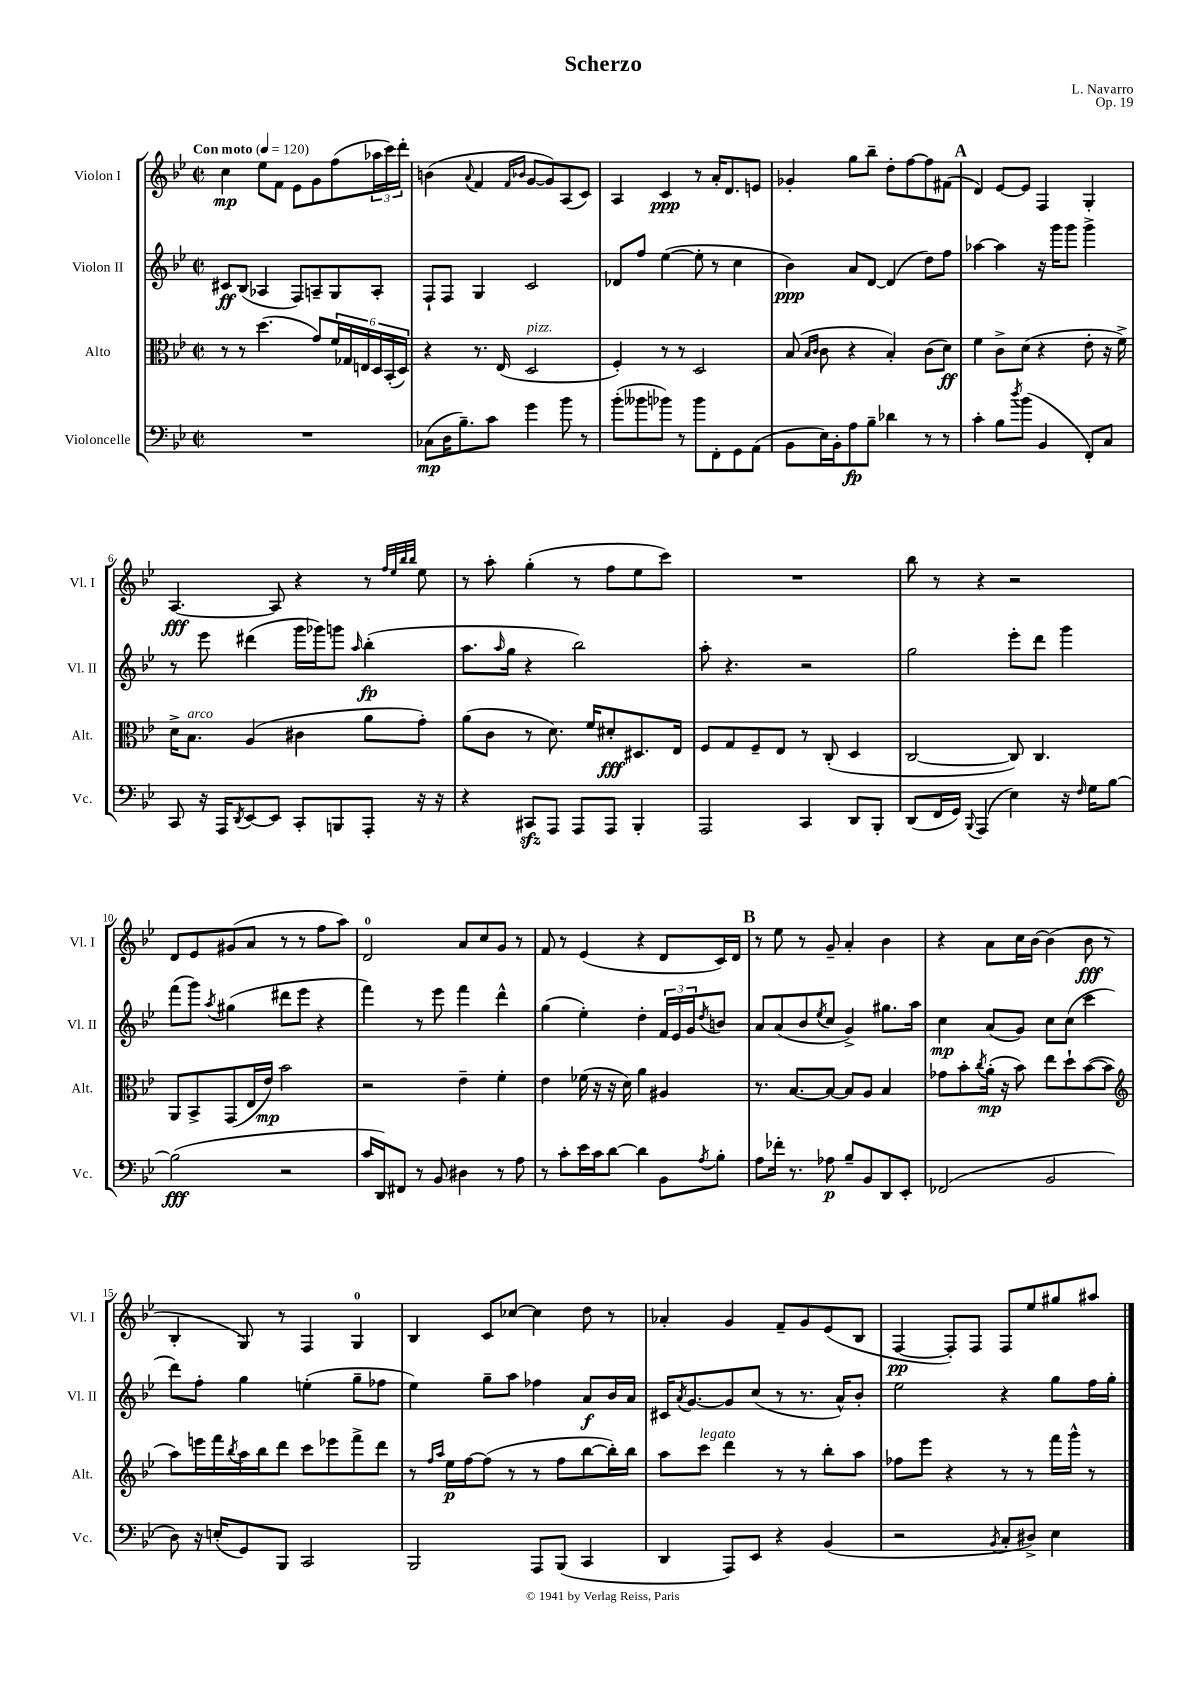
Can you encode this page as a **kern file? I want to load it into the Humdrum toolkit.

**kern	**dynam	**kern	**dynam	**kern	**dynam	**kern	**dynam
*part4	*part4	*part3	*part3	*part2	*part2	*part1	*part1
*staff4	*staff4	*staff3	*staff3	*staff2	*staff2	*staff1	*staff1
*I"Violoncelle	*	*I"Alto	*	*I"Violon II	*	*I"Violon I	*
*I'Vc.	*	*I'Alt.	*	*I'Vl. II	*	*I'Vl. I	*
*clefF4	*	*clefC3	*	*clefG2	*	*clefG2	*
*k[b-e-]	*	*k[b-e-]	*	*k[b-e-]	*	*k[b-e-]	*
*M2/2	*	*M2/2	*	*M2/2	*	*M2/2	*
*met(c|)	*	*met(c|)	*	*met(c|)	*	*met(c|)	*
*MM120	*	*MM120	*	*MM120	*	*MM120	*
=1	=1	=1	=1	=1	=1	=1	=1
!	!	!	!	!	!	!LO:TX:a:B:t=Con moto	!
1r	.	8r	.	8c#X/L	ff	4cc\	mp
.	.	8r	.	(8B-/J	.	.	.
.	.	(4.dd\	.	4A-X/	.	8ee-\L	.
.	.	.	.	.	.	8f\J	.
.	.	.	.	8F/L)	.	8e-\L	.
.	.	8g/L)	.	8An~/	.	8g\	.
.	.	24f/L	.	8G/	.	(8ff\	.
.	.	24G-X/	.	.	.	.	.
.	.	24En/	.	.	.	.	.
.	.	24D/	.	8A'/J	.	24aa-X\L	.
.	.	(24BB-'/	.	.	.	24ccc\)	.
.	.	24D/JJ)	.	.	.	24ddd'\JJ	.
=2	=2	=2	=2	=2	=2	=2	=2
(8C-X\L	mp	4r	.	8F`/L	.	(4bn\	.
16D\K	.	.	.	8F/J	.	.	.
8.B-~\)	.	.	.	.	.	.	.
.	.	.	.	.	.	8qqa/	.
.	.	8.r	.	4G/	.	4f/	.
8c\J	.	.	.	.	.	.	.
.	.	(16E-/	.	.	.	.	.
.	.	.	.	.	.	16qqf/LL	.
.	.	.	.	.	.	16qqb-X/JJ	.
!	!	!LO:TX:a:i:t=pizz.	!	!	!	!	!
4g\	.	2D/	.	2c/	.	[8g/L	.
.	.	.	.	.	.	8g/])	.
8b-\	.	.	.	.	.	(8A/	.
8r	.	.	.	.	.	8c/J)	.
=3	=3	=3	=3	=3	=3	=3	=3
(8b-'\L	.	4F'/)	.	8d-X/L	.	4A/	.
8b--X\	.	.	.	8ff/J	.	.	.
8b-X\J)	.	8r	.	([4ee-\	.	4c/	ppp
8r	.	8r	.	.	.	.	.
8b-\L	.	2D/	.	8ee-'\]	.	8r	.
8FF'\	.	.	.	8r	.	16a'/KL	.
.	.	.	.	.	.	8.d/	.
8GG\	.	.	.	4cc\	.	.	.
(8AA\J	.	.	.	.	.	8en/J	.
=4	=4	=4	=4	=4	=4	=4	=4
8BB-\L	.	(8B-/	.	4b-\)	ppp	4g-X'/	.
.	.	16qqB-/LL	.	.	.	.	.
.	.	16qqc/JJ	.	.	.	.	.
16E-\L)	.	8c\	.	.	.	.	.
16BB-'\J	.	.	.	.	.	.	.
8A\	fp	4r	.	8a/L	.	8gg\L	.
8B-~\J	.	.	.	[8d/J	.	8bb-~\J	.
4d-X\	.	4B-'/)	.	(4d/]	.	8dd'\L	.
.	.	.	.	.	.	[8ff\	.
8r	.	(8c\L	.	8dd\L)	.	8ff\]	.
8r	.	8d\J)	ff	8ff\J	.	(8f#X\J	.
!!LO:REH:place=s1:t=A
=5	=5	=5	=5	=5	=5	=5	=5
4c'\	.	4f\	.	[4aa-X\	.	4d/)	.
8B-\L	.	8c^\L	.	4aa-\]	.	[8e-/L	.
8qdd/	.	.	.	.	.	.	.
(8b-\J	.	(8d\J	.	.	.	8e-/J]	.
4BB-/	.	4r	.	16r	.	4F/	.
.	.	.	.	16ggg\KL	.	.	.
.	.	.	.	8ggg\J	.	.	.
8FF'/L)	.	8e-'\	.	4ggg^\	.	4G'/	.
8C/J	.	16r	.	.	.	.	.
.	.	16f^\)	.	.	.	.	.
!!LO:LB:g=z
=6	=6	=6	=6	=6	=6	=6	=6
8CC/	.	16d^\KL	.	8r	.	[4.A/	fff
!	!	!LO:TX:a:i:t=arco	!	!	!	!	!
.	.	8.B-\J	.	.	.	.	.
16r	.	.	.	8eee-\	.	.	.
16AAA/KL	.	.	.	.	.	.	.
8qDD/	.	.	.	.	.	.	.
[8EE-/	.	(4A/	.	(4ddd#X\	.	.	.
8EE-/J]	.	.	.	.	.	8A/]	.
8CC'/L	.	4c#X\	.	16ggg\LL	.	4r	.
.	.	.	.	16ggg-X\J)	.	.	.
8BBBn/	.	.	.	8gggn\J	.	.	.
.	.	.	.	16qqaa/	.	.	.
8AAA'/J	.	8a\L	.	(4bb-'\	fp	8r	.
.	.	.	.	.	.	32qqff/LLL	.
.	.	.	.	.	.	32qqee-/	.
.	.	.	.	.	.	32qqbb-/	.
.	.	.	.	.	.	32qqbb-/JJJ	.
16r	.	8g'\J)	.	.	.	8ee-\	.
16r	.	.	.	.	.	.	.
=7	=7	=7	=7	=7	=7	=7	=7
4r	.	(8a\L	.	8.aa\L	.	8r	.
.	.	8c\J	.	.	.	8aa'\	.
.	.	.	.	16qqaa/	.	.	.
.	.	.	.	16gg\Jk	.	.	.
8CC#Xzz/L	.	8r	.	4r	.	(4gg'\	.
8AAA/J	.	8.d\)	.	.	.	.	.
8AAA/L	.	.	.	2bb-\)	.	8r	.
.	.	16f/KL	.	.	.	.	.
8AAA/J	.	8d#X'/	fff	.	.	8ff\L	.
4BBB-'/	.	8.D#X/	.	.	.	8ee-\	.
.	.	.	.	.	.	8ccc\J)	.
.	.	16E-/Jk	.	.	.	.	.
=8	=8	=8	=8	=8	=8	=8	=8
2AAA/	.	8F/L	.	8aa'\	.	1r	.
.	.	8G/	.	4.r	.	.	.
.	.	8F~/	.	.	.	.	.
.	.	8E-/J	.	.	.	.	.
4CC/	.	8r	.	2r	.	.	.
.	.	(8C'/	.	.	.	.	.
8DD/L	.	4D/	.	.	.	.	.
8BBB-'/J	.	.	.	.	.	.	.
=9	=9	=9	=9	=9	=9	=9	=9
(8DD/L	.	[2C/	.	2gg\	.	8bb-\	.
16FF/L	.	.	.	.	.	8r	.
16GG/JJ)	.	.	.	.	.	.	.
8qqBBB-/	.	.	.	.	.	.	.
(4AAA/	.	.	.	.	.	4r	.
4E-\)	.	8C/])	.	8eee-'\L	.	2r	.
.	.	4.C/	.	8ddd\J	.	.	.
16r	.	.	.	4ggg\	.	.	.
16qqF/	.	.	.	.	.	.	.
16G\KL	.	.	.	.	.	.	.
[8B-\J	.	.	.	.	.	.	.
!!LO:LB:g=z
=10	=10	=10	=10	=10	=10	=10	=10
(2B-\]	fff	8AA/L	.	(8fff\L	.	8d/L	.
.	.	8BB-^/	.	8ggg\J)	.	8e-/	.
.	.	.	.	8qaa/	.	.	.
.	.	(8GG/	.	(4gg#X\	.	(8g#X/	.
.	.	16E-/L	.	.	.	8a/J	.
.	.	16e-/JJ)	mp	.	.	.	.
2r	.	2b-\	.	8ddd#X\L	.	8r	.
.	.	.	.	8eee-\J	.	8r	.
.	.	.	.	4r	.	8ff\L	.
.	.	.	.	.	.	8aa\J)	.
=11	=11	=11	=11	=11	=11	=11	=11
16c/LL	.	2r	.	4fff\)	.	2d/	.
16DD/J)	.	.	.	.	.	.	.
8FF#X/J	.	.	.	.	.	.	.
8r	.	.	.	8r	.	.	.
8BB-/	.	.	.	8eee-\	.	.	.
4D#X\	.	4e-~\	.	4fff\	.	8a/L	.
.	.	.	.	.	.	8cc/	.
8r	.	4f'\	.	4ddd^^\	.	8g/J	.
8A\	.	.	.	.	.	8r	.
=12	=12	=12	=12	=12	=12	=12	=12
8r	.	4e-\	.	(4gg\	.	8f/	.
8c'\L	.	.	.	.	.	8r	.
16e-\L	.	(16f-X\	.	4ee-'\)	.	(4e-/	.
16c\J	.	16r	.	.	.	.	.
[8d\J	.	16r	.	.	.	.	.
.	.	16d\)	.	.	.	.	.
4d\]	.	4a\	.	4dd'\	.	4r	.
8BB-\L	.	4A#X/	.	24f/LL	.	8d/L	.
.	.	.	.	24e-/	.	.	.
.	.	.	.	24g/J	.	.	.
8qA/	.	.	.	8qdd/	.	.	.
8B-'\J	.	.	.	8bn/J	.	16c/L)	.
.	.	.	.	.	.	16d/JJ	.
!!LO:REH:place=s1:t=B
=13	=13	=13	=13	=13	=13	=13	=13
8A\L	.	8.r	.	8a/L	.	8r	.
16f-X'\Jk	.	.	.	(8a/	.	8ee-\	.
8.r	.	[8.B-/L	.	.	.	.	.
.	.	.	.	8b-/	.	8r	.
.	.	.	.	8qee-/	.	.	.
8A-X\	p	8B-/J_	.	8cc/J	.	8g~/	.
8B-~/L	.	8B-/L]	.	4g^/)	.	4a'/	.
8BB-/	.	8A/J	.	.	.	.	.
8DD/	.	4B-/	.	8.gg#X\L	.	4b-\	.
8EE-'/J	.	.	.	.	.	.	.
.	.	.	.	16aa\Jk	.	.	.
=14	=14	=14	=14	=14	=14	=14	=14
(2FF-X/	.	8g-X\L	.	4cc\	mp	4r	.
.	.	8b-'\	.	.	.	.	.
.	.	8qcc/	.	.	.	.	.
.	.	(16a'\Jk	mp	(8a/L	.	8a\L	.
.	.	16r	.	.	.	.	.
.	.	8b-\)	.	8g/J)	.	16cc\L	.
.	.	.	.	.	.	[16b-\JJ	.
2BB-/	.	8ee-\L	.	8cc\L	.	(4b-\]	.
.	.	8dd`\	.	(8cc\J	.	.	.
.	.	([8b-\	.	4ccc\	.	8b-\	fff
.	.	8b-\J]	.	.	.	8r	.
!!LO:LB:g=z
=15	=15	=15	=15	=15	=15	=15	=15
*	*	*clefG2	*	*	*	*	*
8D\)	.	8aa\L)	.	8ddd\L)	.	4B-'/	.
16r	.	16eeen\L	.	8ff'\J	.	.	.
(16En'/KL	.	16fff\	.	.	.	.	.
.	.	8qbb-/	.	.	.	.	.
8GG/)	.	16aa\	.	4gg\	.	8G/)	.
.	.	16bb-\J	.	.	.	.	.
8BBB-/J	.	8ddd\J	.	.	.	8r	.
2CC/	.	8ccc\L	.	(4een'\	.	4F/	.
.	.	8eee-X\	.	.	.	.	.
.	.	8fff^\	.	8gg~\L	.	4G/	.
.	.	8ddd\J	.	8ff-X\J	.	.	.
=16	=16	=16	=16	=16	=16	=16	=16
2BBB-/	.	8r	.	4ee-\)	.	4B-/	.
.	.	16qqff/LL	.	.	.	.	.
.	.	16qqaa/JJ	.	.	.	.	.
.	.	16ee-\LL	p	.	.	.	.
.	.	[16ff\J	.	.	.	.	.
.	.	(8ff\J]	.	8gg~\L	.	8c/L	.
.	.	8r	.	8aa\J	.	[8cc-X/J	.
8AAA/L	.	8r	.	4ff-X\	.	4cc-\]	.
(8BBB-/J	.	8ff\L	.	.	.	.	.
4CC/	.	[8bb-\	.	8a/L	f	8dd\	.
.	.	16bb-'\L])	.	16b-/L	.	8r	.
.	.	16bb-\JJ	.	16a/JJ	.	.	.
=17	=17	=17	=17	=17	=17	=17	=17
4DD/	.	8aa\L	.	16c#X/KL	.	4a-X'/	.
.	.	.	.	8qa/	.	.	.
.	.	.	.	[8.g/	.	.	.
!	!	!LO:TX:a:i:t=legato	!	!	!	!	!
.	.	8ccc\J	.	.	.	.	.
8AAA/L)	.	4ddd\	.	8g/]	.	4g/	.
8EE-/J	.	.	.	(8cc/J	.	.	.
4r	.	8r	.	8r	.	8f~/L	.
.	.	8r	.	8.r	.	8g/	.
(4BB-/	.	8bb-'\L	.	.	.	(8e-/	.
.	.	.	.	16a^^/KL)	.	.	.
.	.	8aa\J	.	8b-'/J	.	8B-/J	.
=18	=18	=18	=18	=18	=18	=18	=18
2r	.	8ff-X\L	.	2ee-\	.	[4F/	pp
.	.	8eee-\J	.	.	.	.	.
.	.	4r	.	.	.	8F'/L])	.
.	.	.	.	.	.	8F/J	.
8qBB-/	.	.	.	.	.	.	.
8C'/L	.	8r	.	4r	.	8F/L	.
8D#X^/J)	.	8r	.	.	.	8ee-/	.
4E-\	.	16fff\LL	.	8gg\L	.	8gg#X/	.
.	.	16ggg^^\JJ	.	.	.	.	.
.	.	8r	.	16ff\L	.	8aa#X/J	.
.	.	.	.	16gg'\JJ	.	.	.
==	==	==	==	==	==	==	==
*-	*-	*-	*-	*-	*-	*-	*-
